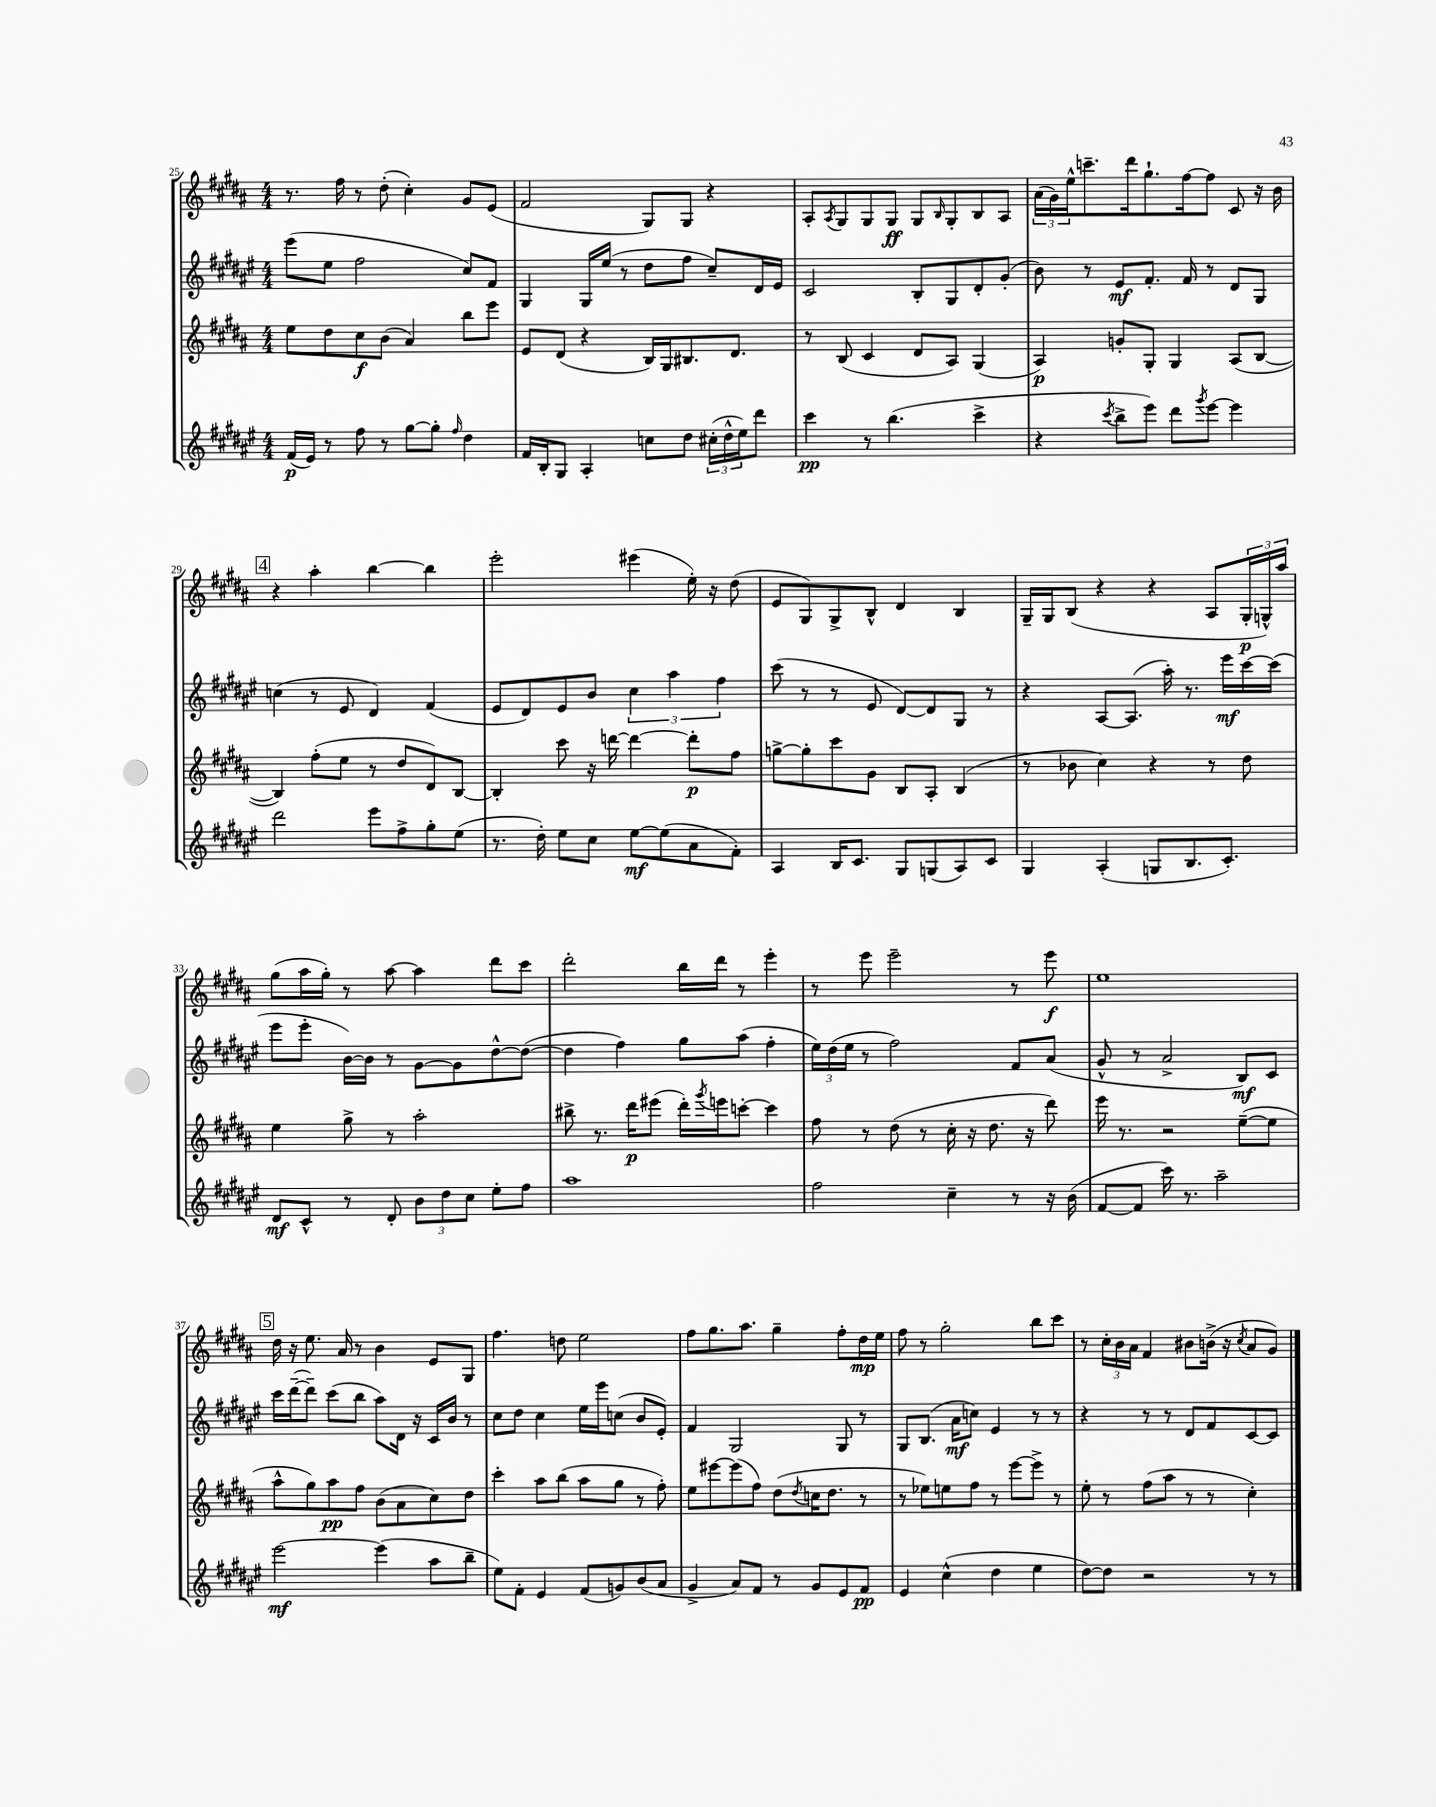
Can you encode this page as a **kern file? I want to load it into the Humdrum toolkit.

**kern	**dynam	**kern	**dynam	**kern	**dynam	**kern	**dynam
*part4	*part4	*part3	*part3	*part2	*part2	*part1	*part1
*staff4	*staff4	*staff3	*staff3	*staff2	*staff2	*staff1	*staff1
*clefG2	*	*clefG2	*	*clefG2	*	*clefG2	*
*k[f#c#g#d#a#e#]	*	*k[f#c#g#d#a#]	*	*k[f#c#g#d#a#e#]	*	*k[f#c#g#d#a#]	*
*M4/4	*	*M4/4	*	*M4/4	*	*M4/4	*
=25	=25	=25	=25	=25	=25	=25	=25
(16f#/LL	p	8ee\L	.	(8eee#\L	.	8.r	.
16e#/JJ)	.	.	.	.	.	.	.
8r	.	8dd#\	.	8ee#\J	.	.	.
.	.	.	.	.	.	16ff#\	.
8ff#\	.	8cc#\	f	2ff#\	.	8r	.
8r	.	(8b\J	.	.	.	(8dd#'\	.
[8gg#\L	.	4a#/)	.	.	.	4cc#'\)	.
8gg#'\J]	.	.	.	.	.	.	.
16qqff#/	.	.	.	.	.	.	.
4dd#\	.	8bb\L	.	8cc#/L)	.	8g#/L	.
.	.	8eee\J	.	8f#/J	.	(8e/J	.
=26	=26	=26	=26	=26	=26	=26	=26
16f#/LL	.	8e/L	.	4G#/	.	2f#/	.
16B'/J	.	.	.	.	.	.	.
8G#/J	.	(8d#/J	.	.	.	.	.
4A#'/	.	4r	.	16G#/LL	.	.	.
.	.	.	.	(16ee#/JJ	.	.	.
.	.	.	.	8r	.	.	.
8ccn\L	.	16B/LL)	.	8dd#\L	.	8G#/L)	.
.	.	16G#/J	.	.	.	.	.
8dd#\J	.	8.B#X/	.	8ff#\J	.	8G#/J	.
(24cc#X'\LL	.	.	.	8cc#~/L)	.	4r	.
24dd#^^\	.	.	.	.	.	.	.
.	.	8.d#/J	.	.	.	.	.
24ee#\J)	.	.	.	.	.	.	.
8ddd#\J	.	.	.	16d#/L	.	.	.
.	.	.	.	16e#/JJ	.	.	.
=27	=27	=27	=27	=27	=27	=27	=27
4ccc#\	pp	8r	.	2c#/	.	8A#'/L	.
.	.	.	.	.	.	8qA#/	.
.	.	(8B/	.	.	.	8G#/	.
8r	.	4c#/	.	.	.	8G#/	.
(4.bb\	.	.	.	.	.	8G#/J	ff
.	.	8d#/L	.	8B'/L	.	8G#/L	.
.	.	.	.	.	.	16qqB/	.
.	.	8A#/J)	.	8G#/	.	8G#'/	.
4ccc#^\	.	(4G#/	.	8d#'/	.	8B/	.
.	.	.	.	(8g#'/J	.	8A#/J	.
=28	=28	=28	=28	=28	=28	=28	=28
4r	.	4A#/)	p	8b\)	.	(24a#\LL	.
.	.	.	.	.	.	24g#\)	.
.	.	.	.	.	.	24ee^^\J	.
.	.	.	.	8r	.	8.cccn~\	.
8qccc#/	.	.	.	.	.	.	.
8bb^\L	.	8gn'/L	.	8e#/L	mf	.	.
.	.	.	.	.	.	16ddd#\k	.
8eee#\J)	.	8G#'/J	.	8.f#'/J	.	8.gg#`\	.
8ddd#\L	.	4G#/	.	.	.	.	.
.	.	.	.	16f#/	.	[16ff#\k	.
8qggg#/	.	.	.	.	.	.	.
[8eee#\J	.	.	.	8r	.	8ff#\J]	.
4eee#\]	.	(8A#/L	.	8d#/L	.	8c#/	.
.	.	[8B/J	.	8G#/J	.	16r	.
.	.	.	.	.	.	16b\	.
!!LO:LB:g=z
!!LO:REH:place=s1:t=4
=29	=29	=29	=29	=29	=29	=29	=29
2ddd#\	.	4B/])	.	(4ccn\	.	4r	.
.	.	(8ff#'\L	.	8r	.	4aa#'\	.
.	.	8ee\J	.	8e#/	.	.	.
8eee#\L	.	8r	.	4d#/)	.	[4bb\	.
8ff#^\	.	8dd#/L	.	.	.	.	.
8gg#'\	.	8d#/)	.	(4f#/	.	4bb\]	.
(8ee#\J	.	[8B/J	.	.	.	.	.
=30	=30	=30	=30	=30	=30	=30	=30
8.r	.	4B'/]	.	8e#/L	.	2eee'\	.
.	.	.	.	8d#/)	.	.	.
16dd#'\)	.	.	.	.	.	.	.
8ee#\L	.	8ccc#\	.	8e#/	.	.	.
8cc#\J	.	16r	.	8b/J	.	.	.
.	.	[16dddn\	.	.	.	.	.
[8ee#\L	mf	4ddd\_	.	6cc#\	.	(4eee#X\	.
(8ee#\]	.	.	.	.	.	.	.
.	.	.	.	6aa#\	.	.	.
8a#\	.	8ddd'\L]	p	.	.	16ee'\)	.
.	.	.	.	.	.	16r	.
.	.	.	.	6ff#\	.	.	.
8f#'\J)	.	8ff#\J	.	.	.	(8dd#\	.
=31	=31	=31	=31	=31	=31	=31	=31
4A#/	.	[8ggn^\L	.	(8ccc#\	.	8e/L	.
.	.	8gg'\]	.	8r	.	8G#/)	.
16B/KL	.	8ccc#\	.	8r	.	8G#^/	.
8.c#/J	.	.	.	.	.	.	.
.	.	8g#\J	.	8e#/	.	8B^^/J	.
8G#/L	.	8B/L	.	[8d#/L)	.	4d#/	.
(8Gn/	.	8A#'/J	.	8d#/]	.	.	.
8A#/)	.	(4B/	.	8G#/J	.	4B/	.
8c#/J	.	.	.	8r	.	.	.
=32	=32	=32	=32	=32	=32	=32	=32
4G#/	.	8r	.	4r	.	16G#~/LL	.
.	.	.	.	.	.	16G#/J	.
.	.	8b-X\	.	.	.	(8B/J	.
(4A#'/	.	4cc#\)	.	[8A#/L	.	4r	.
.	.	.	.	(8.A#/J]	.	.	.
8Gn/L	.	4r	.	.	.	4r	.
.	.	.	.	16aa#'\)	.	.	.
8.B/	.	.	.	8.r	.	.	.
.	.	8r	.	.	.	8A#/L	.
8.c#'/J)	.	.	.	16eee#\LL	mf	.	.
.	.	8dd#\	.	[16ccc#\	.	24G#'/L	p
.	.	.	.	.	.	24Gn^^/)	.
.	.	.	.	(16ccc#\JJ]	.	.	.
.	.	.	.	.	.	24aa#/JJ	.
!!LO:LB:g=z
=33	=33	=33	=33	=33	=33	=33	=33
8d#/L	mf	4ee\	.	8eee#\L	.	(8gg#\L	.
8c#^^/J	.	.	.	8eee#'\J	.	16aa#\L	.
.	.	.	.	.	.	16gg#'\JJ)	.
8r	.	8gg#^\	.	[16b\LL)	.	8r	.
.	.	.	.	16b\JJ]	.	.	.
8d#'/	.	8r	.	8r	.	[8aa#\	.
12b\L	.	2aa#'\	.	[8g#\L	.	4aa#\]	.
12dd#\	.	.	.	.	.	.	.
.	.	.	.	8g#\]	.	.	.
12cc#\J	.	.	.	.	.	.	.
8ee#'\L	.	.	.	[8dd#^^\	.	8ddd#\L	.
8ff#\J	.	.	.	(8dd#\J_	.	8ccc#\J	.
=34	=34	=34	=34	=34	=34	=34	=34
1aa#	.	8bb#X^\	.	4dd#\]	.	2ddd#'\	.
.	.	8.r	.	.	.	.	.
.	.	.	.	4ff#\)	.	.	.
.	.	16ddd#\KL	p	.	.	.	.
.	.	(8eee#X\J	.	.	.	.	.
.	.	16ddd#'\LL)	.	8gg#\L	.	16bb\LL	.
.	.	8qggg#/	.	.	.	.	.
.	.	16eeen\J	.	.	.	16ddd#\JJ	.
.	.	[8cccn'\J	.	(8aa#\J	.	8r	.
.	.	4ccc\]	.	4ff#'\	.	4eee'\	.
=35	=35	=35	=35	=35	=35	=35	=35
2ff#\	.	8ff#\	.	24ee#\LL)	.	8r	.
.	.	.	.	(24dd#\	.	.	.
.	.	.	.	24ee#\JJ	.	.	.
.	.	8r	.	8r	.	8eee\	.
.	.	(8dd#\	.	2ff#\)	.	2eee~\	.
.	.	8r	.	.	.	.	.
4cc#~\	.	16cc#'\	.	.	.	.	.
.	.	16r	.	.	.	.	.
.	.	8.dd#\	.	.	.	.	.
8r	.	.	.	8f#/L	.	8r	.
.	.	16r	.	.	.	.	.
16r	.	8ddd#\)	.	(8a#/J	.	8eee\	f
(16b\	.	.	.	.	.	.	.
=36	=36	=36	=36	=36	=36	=36	=36
[8f#/L	.	16eee\	.	8g#^^/	.	1ee	.
.	.	8.r	.	.	.	.	.
8f#/J]	.	.	.	8r	.	.	.
16ccc#\)	.	2r	.	2a#^/	.	.	.
8.r	.	.	.	.	.	.	.
2aa#~\	.	.	.	.	.	.	.
.	.	([8ee~\L	.	8B/L)	mf	.	.
.	.	8ee\J]	.	8c#/J	.	.	.
!!LO:LB:g=z
!!LO:REH:place=s1:t=5
=37	=37	=37	=37	=37	=37	=37	=37
[2eee#\	mf	8aa#^^\L	.	16ccc#\LL	.	16dd#\	.
.	.	.	.	([16ddd#~\J	.	16r	.
.	.	8gg#\)	.	8ddd#~\J])	.	8.ee\	.
.	.	8aa#\	pp	(8ccc#\L	.	.	.
.	.	.	.	.	.	16a#/	.
.	.	8ff#\J	.	8bb\J	.	8r	.
(4eee#\]	.	(8b\L	.	8aa#\L)	.	4b\	.
.	.	8a#\	.	16d#\Jk	.	.	.
.	.	.	.	16r	.	.	.
8aa#\L	.	8cc#\)	.	16c#/LL	.	8e/L	.
.	.	.	.	16b/JJ	.	.	.
8bb~\J	.	8dd#\J	.	8r	.	8G#/J	.
=38	=38	=38	=38	=38	=38	=38	=38
8ee#\L)	.	4ccc#'\	.	8cc#\L	.	4.ff#\	.
8f#'\J	.	.	.	8dd#\J	.	.	.
4e#/	.	8aa#\L	.	4cc#\	.	.	.
.	.	(8bb\J	.	.	.	8ddn\	.
(8f#/L	.	8aa#\L	.	16ee#\LL	.	2ee\	.
.	.	.	.	16eee#\J	.	.	.
8gn/)	.	8gg#\J	.	(8ccn\J	.	.	.
(8b/	.	8r	.	8b/L	.	.	.
8a#/J	.	8ff#'\)	.	8e#'/J)	.	.	.
=39	=39	=39	=39	=39	=39	=39	=39
4g#^/	.	8ee\L	.	4f#/	.	8ff#\L	.
.	.	[8eee#X\	.	.	.	8.gg#\	.
8a#/L)	.	(8eee#\]	.	2G#/	.	.	.
.	.	.	.	.	.	8.aa#\J	.
8f#/J	.	8ff#\J)	.	.	.	.	.
8r	.	(8dd#\L	.	.	.	4gg#~\	.
.	.	8qdd#/	.	.	.	.	.
8g#/L	.	16ccn\K	.	.	.	.	.
.	.	8.dd#\J	.	.	.	.	.
8e#/	.	.	.	8G#/	.	8ff#'\L	.
8f#/J	pp	8r	.	8r	.	16dd#\L	mp
.	.	.	.	.	.	16ee\JJ	.
=40	=40	=40	=40	=40	=40	=40	=40
4e#/	.	8r	.	8G#/L	.	8ff#\	.
.	.	8ee-X\L)	.	(8.B/J	.	8r	.
(4cc#^^\	.	8een\	.	.	.	2gg#'\	.
.	.	.	.	16a#\KL	mf	.	.
.	.	8ff#\J	.	8ccn\J)	.	.	.
4dd#\	.	8r	.	4e#/	.	.	.
.	.	[8eee\L	.	.	.	.	.
4ee#\	.	8eee^\J]	.	8r	.	8bb\L	.
.	.	8r	.	8r	.	8ccc#\J	.
=41	=41	=41	=41	=41	=41	=41	=41
[8dd#\L)	.	8ee'\	.	4r	.	8r	.
8dd#\J]	.	8r	.	.	.	24cc#'\LL	.
.	.	.	.	.	.	24b\	.
.	.	.	.	.	.	24a#\JJ	.
2r	.	(8ff#\L	.	8r	.	4f#/	.
.	.	8aa#\J	.	8r	.	.	.
.	.	8r	.	8d#/L	.	8b#X\L	.
.	.	8r	.	8f#/	.	(16bn^\Jk	.
.	.	.	.	.	.	16r	.
.	.	.	.	.	.	8qcc#/	.
8r	.	4cc#'\)	.	[8c#/	.	8a#/L	.
8r	.	.	.	8c#/J]	.	8g#/J)	.
==	==	==	==	==	==	==	==
*-	*-	*-	*-	*-	*-	*-	*-
